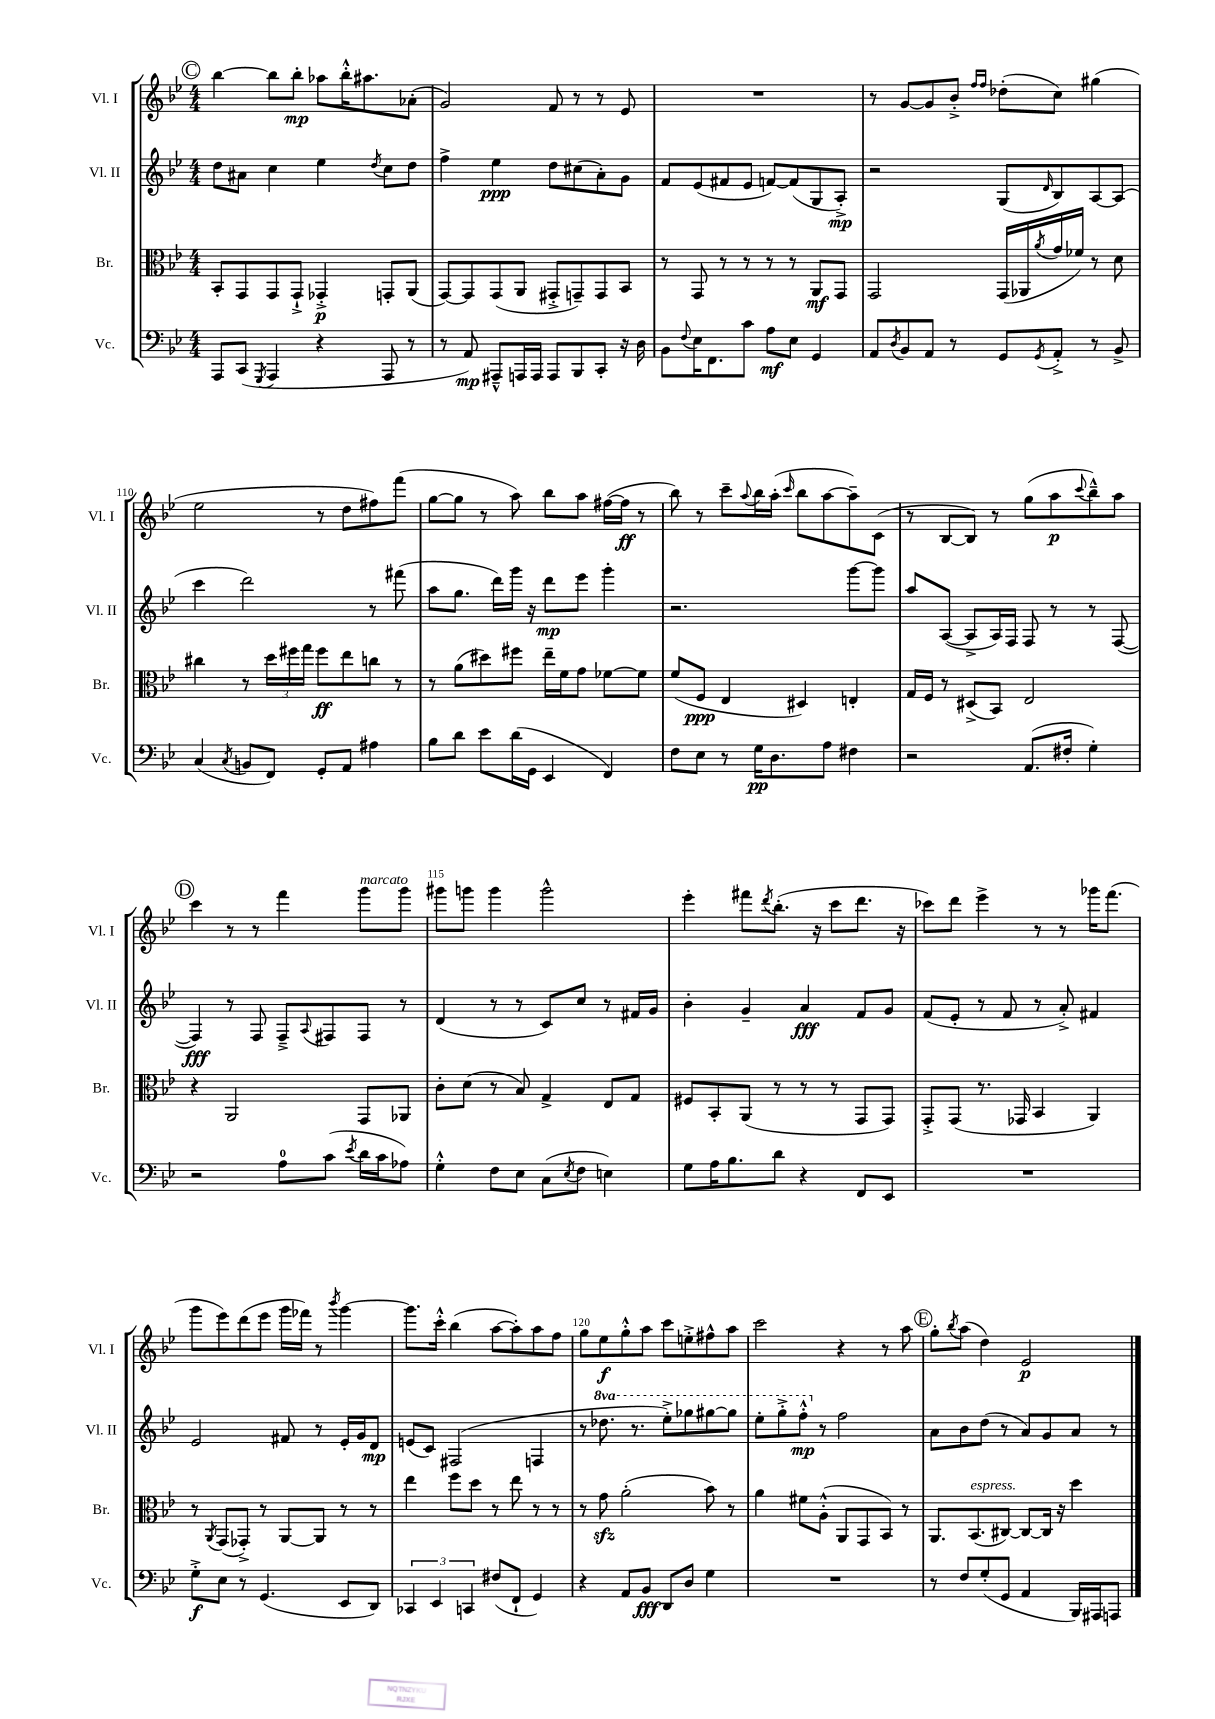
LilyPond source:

<<
\new StaffGroup <<
\new Staff = "s0" \with { instrumentName = "Vl. I" shortInstrumentName = "Vl. I" } {
    \clef treble \key bes \major \numericTimeSignature \time 4/4
    \mark \markup { \circle "C" } bes''4~ bes''8 bes''8-.\mp aes''8 bes''16-.-^ ais''8. aes'8-.( |
    g'2) f'8 r8 r8 ees'8 |
    R1 |
    r8 g'8~ g'8 bes'8-.-> \grace { f''16 f''16 } des''8-.( c''8) gis''4( |
    ees''2 r8 d''8 fis''8) f'''8( |
    g''8~ g''8 r8 a''8) bes''8 a''8 fis''16~( fis''16\ff r8 |
    bes''8) r8 c'''8-- \appoggiatura { a''8 } bes''16 a''16-.( \grace { c'''16 } bes''8 a''8~ a''8--) c'8( |
    r8 bes8~ bes8) r8 g''8( a''8\p \appoggiatura { c'''8 } bes''8---^) a''8 |
    \mark \markup { \circle "D" } c'''4 r8 r8 f'''4 g'''8^\markup { \italic "marcato" } g'''8 |
    gis'''8 g'''8 g'''4 g'''2-^ |
    ees'''4-. fis'''8 \acciaccatura { d'''8 } bes''8.-.( r16 c'''8 d'''8. r16 |
    ces'''8) d'''8 ees'''4-> r8 r8 ges'''16 f'''8.( |
    g'''8 ees'''8) d'''8( ees'''8 g'''16 fes'''16) r8 \acciaccatura { bes'''8 } g'''4~ |
    g'''8. c'''16-.-^ bes''4( a''8~ a''8-.) a''8 f''8 |
    g''8 ees''8\f g''8-.-^ a''8 c'''8 e''8-.-> fis''8-^ a''8 |
    c'''2 r4 r8 a''8 |
    \mark \markup { \circle "E" } g''8-. \acciaccatura { bes''8 } a''8( d''4) ees'2\p \bar "|." |
}
\new Staff = "s1" \with { instrumentName = "Vl. II" shortInstrumentName = "Vl. II" } {
    \clef treble \key bes \major \numericTimeSignature \time 4/4 \set Staff.ottavationMarkups = #ottavation-simple-ordinals
    \mark \markup { \circle "C" } d''8 ais'8 c''4 ees''4 \acciaccatura { d''8 } c''8 d''8 |
    f''4-> ees''4\ppp d''8 cis''8( a'8-.) g'8 |
    f'8 ees'8( fis'8 ees'8 f'8~) f'8( g8 a8-.->\mp) |
    r2 g8( \grace { d'16 } bes8) a8~ a8( |
    c'''4 d'''2) r8 fis'''8( |
    a''8 g''8. d'''16) g'''16 r16 d'''8\mp ees'''8 g'''4-. |
    r2. g'''8~ g'''8 |
    a''8 a8~( a8-> a16) f16 f8 r8 r8 f8~( |
    \mark \markup { \circle "D" } f4\fff) r8 f8 f8---> \appoggiatura { a8 } fis8 fis8 r8 |
    d'4( r8 r8 c'8) c''8 r8 fis'16 g'16 |
    bes'4-. g'4-- a'4\fff f'8 g'8 |
    f'8( ees'8-. r8 f'8 r8 a'8-.->) fis'4 |
    ees'2 fis'8 r8 ees'16-. g'16 d'8\mp |
    e'8( c'8) fis2( f4 |
    r8 \ottava #1 des'''8. r8. ees'''8-.->) ges'''8 gis'''8~ gis'''8 |
    ees'''8-. g'''8-.-> f'''8-.-^\mp \ottava #0 r8 f''2 |
    \mark \markup { \circle "E" } a'8 bes'8 d''8( r8 a'8) g'8 a'8 r8 \bar "|." |
}
\new Staff = "s2" \with { instrumentName = "Br." shortInstrumentName = "Br." } {
    \clef alto \key bes \major \numericTimeSignature \time 4/4
    \mark \markup { \circle "C" } bes,8-. g,8 g,8 g,8-!-> ges,4-.->\p g,8-. a,8( |
    g,8~) g,8 g,8( a,8 gis,8-.-> g,8--) g,8 bes,8 |
    r8 g,8 r8 r8 r8 r8 a,8\mf g,8 |
    g,2 g,16( aes,16 \acciaccatura { a'8 } g'16 fes'16) r8 d'8 |
    cis''4 r8 \tuplet 3/2 { d''16 fis''16 g''16 } fis''8\ff ees''8 c''8 r8 |
    r8 a'8( dis''8) fis''8 ees''16-- f'16 g'8 fes'8~ fes'8 |
    f'8( f8\ppp ees4 dis4) e4-. |
    g16 f16 r8 dis8->( bes,8) ees2 |
    \mark \markup { \circle "D" } r4 a,2 g,8 aes,8 |
    c'8-. d'8( r8 bes8) g4-> ees8 g8 |
    fis8 bes,8-. a,8( r8 r8 r8 g,8 g,8) |
    g,8-.-> g,8( r8. ges,16 bes,4 a,4) |
    r8 \acciaccatura { a,8 } g,8( ges,8-.->) r8 a,8~ a,8 r8 r8 |
    ees''4 f''8 d''8 r8 ees''8 r8 r8 |
    r8 g'8\sfz a'2-.( bes'8) r8 |
    a'4 fis'8 a8-.-^( a,8 g,8 bes,8) r8 |
    \mark \markup { \circle "E" } a,8. bes,8.^\markup { \italic "espress." }( cis8~) cis8~ cis16 r16 d''4 \bar "|." |
}
\new Staff = "s3" \with { instrumentName = "Vc." shortInstrumentName = "Vc." } {
    \clef bass \key bes \major \numericTimeSignature \time 4/4
    \mark \markup { \circle "C" } a,,8 c,8( \acciaccatura { g,,8 } a,,4 r4 a,,8 r8 |
    r8 a,8\mp) ais,,8---^ a,,16 a,,16 a,,8 bes,,8 c,8-. r16 d16 |
    bes,8 \appoggiatura { f8 } ees16 f,8. c'8 a8\mf ees8 g,4 |
    a,8 \acciaccatura { d8 } bes,8 a,8 r8 g,8 \acciaccatura { g,8 } a,8-.-> r8 bes,8-> |
    c4( \acciaccatura { c8 } b,8 f,8) g,8-. a,8 ais4 |
    bes8 d'8 ees'8 d'16( g,16 ees,4 f,4) |
    f8 ees8 r8 g16\pp d8. a8 fis4 |
    r2 a,8.( fis16-. g4-.) |
    \mark \markup { \circle "D" } r2 a8-0 c'8( \acciaccatura { ees'8 } d'16 c'16 aes8) |
    g4-.-^ f8 ees8 c8( \acciaccatura { ees8 } f8 e4) |
    g8 a16 bes8. d'8 r4 f,8 ees,8 |
    R1 |
    g8-.->\f ees8 r8 g,4.( ees,8 d,8) |
    \tuplet 3/2 { ces,4 ees,4 c,4 } fis8( f,8-! g,4) |
    r4 a,8 bes,8\fff d,8 d8 g4 |
    R1 |
    \mark \markup { \circle "E" } r8 f8 g8-.( g,8 a,4 bes,,16) ais,,16 a,,8 \bar "|." |
}
>>
>>
\layout { \context { \Score currentBarNumber = #106 \override BarNumber.break-visibility = ##(#f #t #t) barNumberVisibility = #(every-nth-bar-number-visible 5) } }
